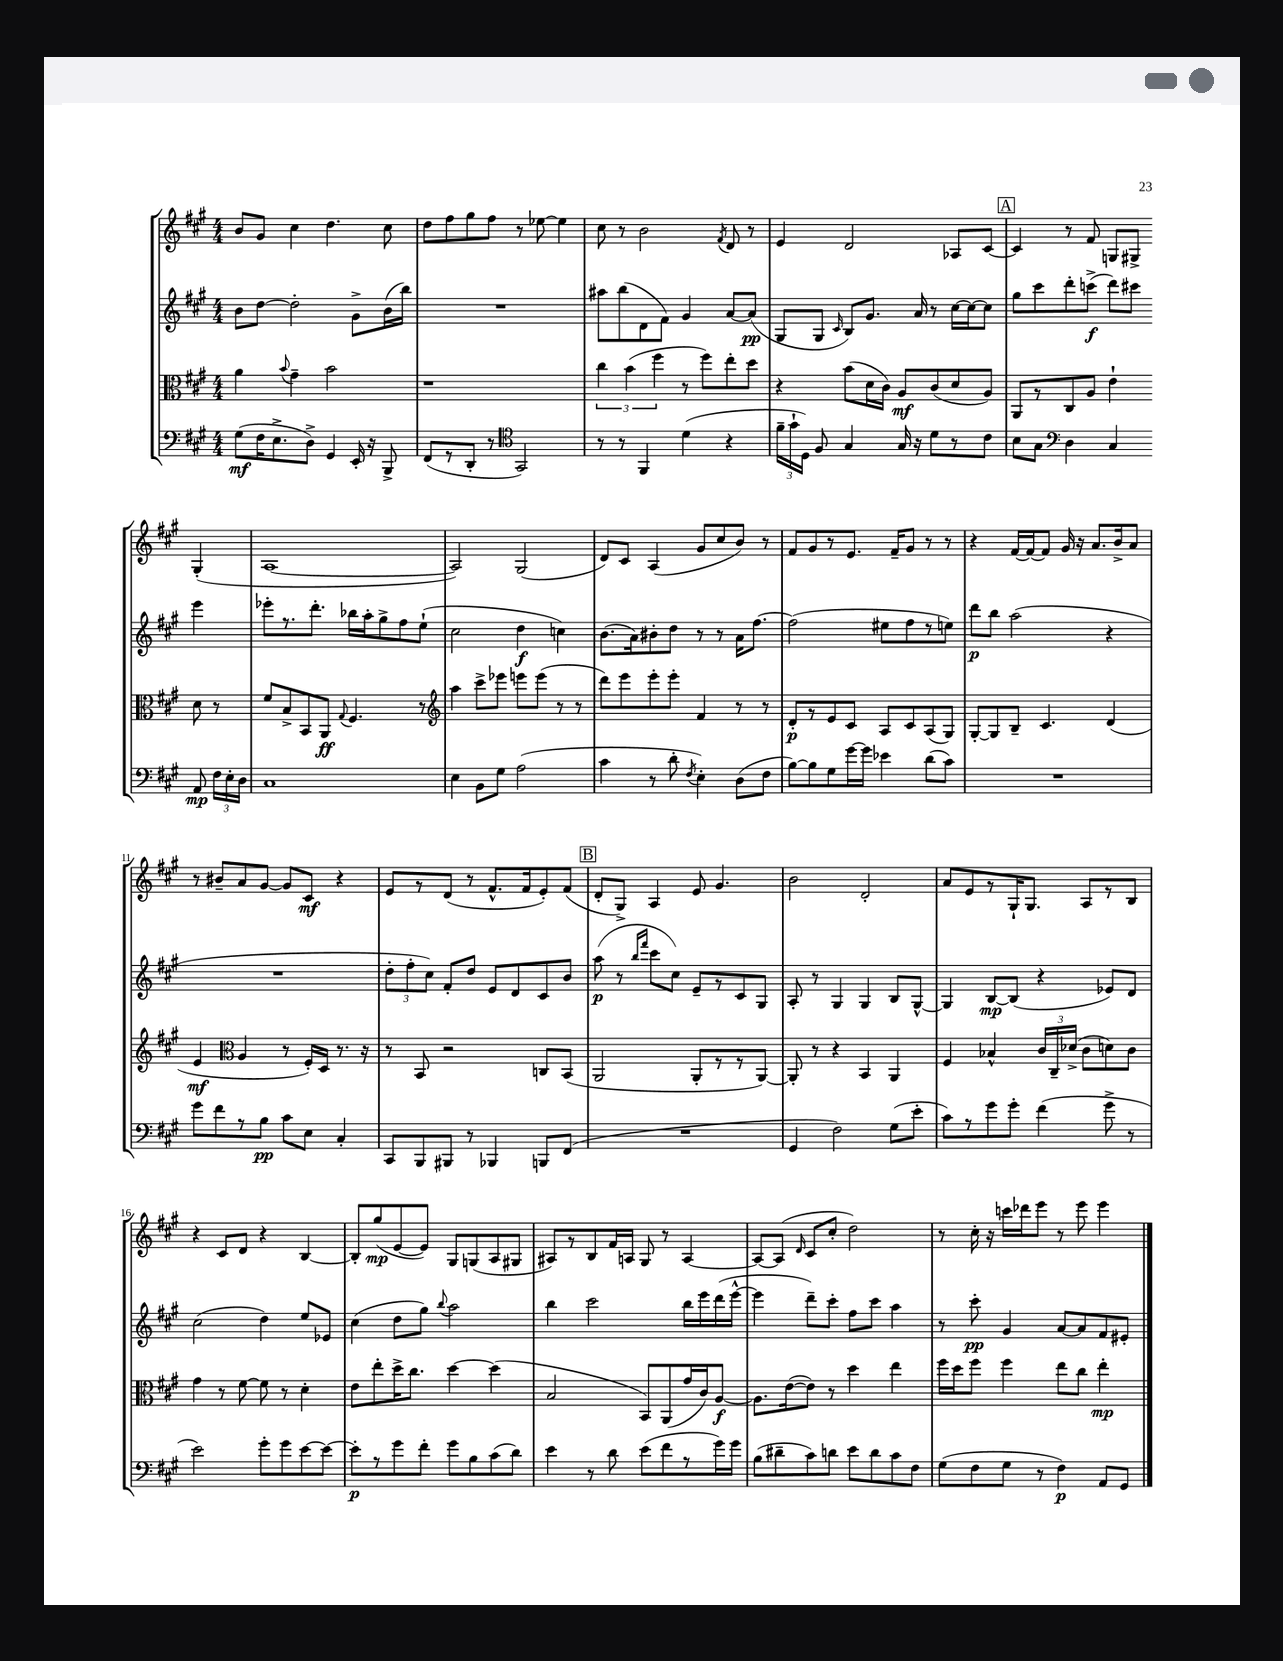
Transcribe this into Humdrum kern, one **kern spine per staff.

**kern	**kern	**kern	**kern
*staff4	*staff3	*staff2	*staff1
*clefF4	*clefC3	*clefG2	*clefG2
*k[f#c#g#]	*k[f#c#g#]	*k[f#c#g#]	*k[f#c#g#]
*M4/4	*M4/4	*M4/4	*M4/4
(8G#\L	4a\	8b\L	8b/L
16F#\K	.	[8dd\J	8g#/J
8.E^\	.	.	.
.	8qqb/	.	.
.	4g#~\	2dd'\]	4cc#\
8D^\J)	.	.	.
4GG#/	2b\	.	4.dd\
16EE'/	.	8g#^\L	.
16r	.	.	.
8BBB^/	.	(16b\L	8cc#\
.	.	16bb\JJ)	.
=	=	=	=
(8FF#/L	1r	1r	8dd\L
8r	.	.	8ff#\
8DD'/J	.	.	8gg#\
8r	.	.	8ff#\J
*clefC4	*	*	*
2GG#/)	.	.	8r
.	.	.	[8ee-\
.	.	.	4ee-\]
=	=	=	=
8r	6cc#\	8aa#\L	8cc#\
8r	.	(8bb\	8r
.	(6b\	.	.
4FF#/	.	8d\	2b\
.	6ff#\	.	.
.	.	8f#\J)	.
(4d\	8r	4g#/	.
.	8ff#\L)	.	.
.	.	.	8qf#/
4r	8ee'\	[8a/L	8d/
.	8dd\J	(8a/]J	8r
=	=	=	=
24f#~\LL	4r	8G#/L	4e/
24g#`\	.	.	.
24D\JJ)	.	.	.
8F#/	.	8G#/J	.
.	.	16qqc#/	.
4G#/	(8b\L	8B/L)	2d/
.	16d\L	8.g#/J	.
.	16c#\JJ)	.	.
16G#/	8A/L	.	.
16r	.	16a/	.
8d\L	(8c#/	8r	.
8r	8d/	[16cc#\LL	8A-/L
.	.	16cc#\_J	.
8c#\J	8A/J)	8cc#\]J	[8c#/J
=	=	=	=
8B\L	8AA/L	8gg#\L	4c#/]
8G#\J	8r	8ccc#\	.
*clefF4	*	*	*
4D\	8C#/	8ddd'\	8r
.	8A/J	(8ccc^\J	8f#/
4C#/	4e`\	8ddd\L)	8G/L
.	.	8ccc#\J	8G#^/J
8AA/	8d\	4eee\	(4G#'/
24F#\LL	8r	.	.
24E'\	.	.	.
24D\JJ	.	.	.
=	=	=	=
1C#	8f#/L	8eee-'\L	[1A
.	8B^/	8.r	.
.	8BB/	.	.
.	.	8.ddd'\J	.
.	8AA/J	.	.
.	8qqG#/	.	.
.	4.F#/	16bb-\LL	.
.	.	16aa'\J	.
.	.	8gg#^\	.
.	.	8ff#\	.
.	8r	(8ee`\J	.
=	=	=	=
*	*clefG2	*	*
4E\	4aa\	2cc#\	2A/])
8BB\L	8ccc#^\L	.	.
8G#\J	8eee-\J	.	.
(2A\	8eee\L	4dd\	(2G#/
.	(8eee\J	.	.
.	8r	4cc\)	.
.	8r	.	.
=	=	=	=
4c#\	8ddd\L)	(8.b\L	8d/L)
.	8eee\	.	8c#/J
.	.	16a\k)	.
8r	8eee'\	8b#'\	(4A/
8d'\	8eee'\J	8dd\J	.
8qF#/	.	.	.
4E'\)	4f#/	8r	8g#/L
.	.	8r	8cc#/
(8D\L	8r	16a\LK	8b/J)
.	.	[8.ff#\J	.
8F#\J	8r	.	8r
=	=	=	=
[8B\L)	8d'/L	(2ff#\]	8f#/L
8B\]	8r	.	8g#/
8G#\	8e/	.	8r
[16g#\L	8c#/J	.	8.e/J
16g#\]JJ	.	.	.
4e-\	8A/L	8ee#\L	.
.	.	.	16f#~/LK
.	8c#/	8ff#\	8g#/J
(8d\L	(8A/	8r	8r
8c#\J)	8G#/J)	8ee\J)	8r
=	=	=	=
1r	[8G#'/L	8ddd\L	4r
.	8G#/]	8bb\J	.
.	8B~/J	(2aa\	[16f#/LL
.	.	.	16f#/_J
.	4.c#/	.	8f#/]J
.	.	.	16g#/
.	.	.	16r
.	.	.	8.a/L
.	(4d/	4r	.
.	.	.	16b^/k
.	.	.	8a/J
=	=	=	=
8g#\L	4e/	1r	8r
8f#\	.	.	8b#~/L
*	*clefC3	*	*
8r	4A/	.	8a/
8B\J	.	.	[8g#/J
8c#\L	8r	.	8g#/]L
8E\J	16F#'/LL)	.	8c#/J
.	16D/JJ	.	.
4C#'/	8.r	.	4r
.	16r	.	.
=	=	=	=
8CC#/L	8r	12dd'\L	8e/L
.	.	12ff#'\	.
8BBB/	8BB/	.	8r
.	.	12cc#\J)	.
8BBB#/J	2r	8f#'/L	(8d/J
8r	.	8dd/J	8r
4BBB-/	.	8e/L	8.f#^^/L
.	.	8d/	.
.	.	.	16f#/k
8BBB/L	8C/L	8c#/	8e'/)
(8FF#/J	(8BB/J	8b/J	(8f#/J
=	=	=	=
1r	2AA/	(8aa\	8d'/L
.	.	8r	8G#^/J)
.	.	16qqbb/LL	.
.	.	16qqfff#/JJ	.
.	.	8ccc#\L	4A/
.	.	8cc#\J)	.
.	8AA'/L	8e~/L	8e/
.	8r	8r	4.g#/
.	8r	8c#/	.
.	[8AA/J)	8G#/J	.
=	=	=	=
4GG#/	8AA'/]	8A'/	2b\
.	8r	8r	.
2F#\)	4r	4G#/	.
.	4BB/	4G#/	2d'/
(8G#\L	4AA/	8B/L	.
8e'\J	.	[8G#^^/J	.
=	=	=	=
8c#\L)	4F#/	4G#/]	8a/L
8r	.	.	8e/
8g#\	4B-^^/	[8B/L	8r
8g#'\J	.	(8B/]J	16G#`/K
.	.	.	8.G#/J
(4f#\	24c#/LL	4r	.
.	24C#~/	.	.
.	(24d-^/JJ	.	.
.	8c#\L	.	8A/L
8g#^\	8d\)	8e-/L)	8r
8r	8c#\J	8d/J	8B/J
=	=	=	=
2e\)	4g#\	(2cc#\	4r
.	8r	.	8c#/L
.	[8f#\	.	8d/J
8g#'\L	8f#\]	4dd\)	4r
8g#\	8r	.	.
[8e\	4d'\	8ee/L	[4B/
8e\_J	.	8e-/J	.
=	=	=	=
8e'\]L	8e\L	(4cc#\	8B'/]L
8r	8ee'\	.	(8gg#/
8g#\	16dd^\K	8dd\L	[8e/
.	8.cc#\J	.	.
8f#'\J	.	8gg#\J)	8e/]J)
.	.	8qqbb/	.
8g#\L	[4dd\	2aa\	8G#/L
8B\	.	.	(8G/
(8c#\	(4dd\]	.	8A/
8d\J)	.	.	8G#/J
=	=	=	=
4e\	2B/	4bb\	8A#/L)
.	.	.	8r
8r	.	2ccc#\	8B/
8d\	.	.	16f#/L
.	.	.	16A/JJ
(8e\L	8BB/L)	.	8G#/
8f#\	(8AA/	.	8r
8r	16g#/L	16bb\LL	[4A/
.	16c#/J)	16eee\	.
16g#\L)	[8A/J	(16ddd\	.
16g#\JJ	.	[16eee^^\JJ	.
=	=	=	=
(8B\L	8.A\]L	4eee\]	8A/_L
8d#~\	.	.	(8A/]J
.	([16e\k	.	.
.	.	.	16qqd/
8c#\)	8e\]J)	8ddd~\L)	8c#/L
8d\J	8r	8ccc#'\J	8cc#'/J
8e\L	4dd\	8ff#\L	2dd\)
8d\	.	8ccc#\J	.
8c#\	4ee\	4aa\	.
8F#\J	.	.	.
=	=	=	=
(8G#\L	16ff#\LL	8r	8r
.	16dd\J	.	.
8F#\	8ff#\J	8ccc#'\	16cc#'\
.	.	.	16r
8G#\J	4ff#\	4g#/	16ccc\LL
.	.	.	16ddd-\J
8r	.	.	8eee\J
4F#\)	8ee\L	[8a/L	8r
.	8cc#\J	8a/]	8eee\
8AA/L	4ee'\	8f#/	4eee\
8GG#/J	.	8e#'/J	.
==	==	==	==
*-	*-	*-	*-
